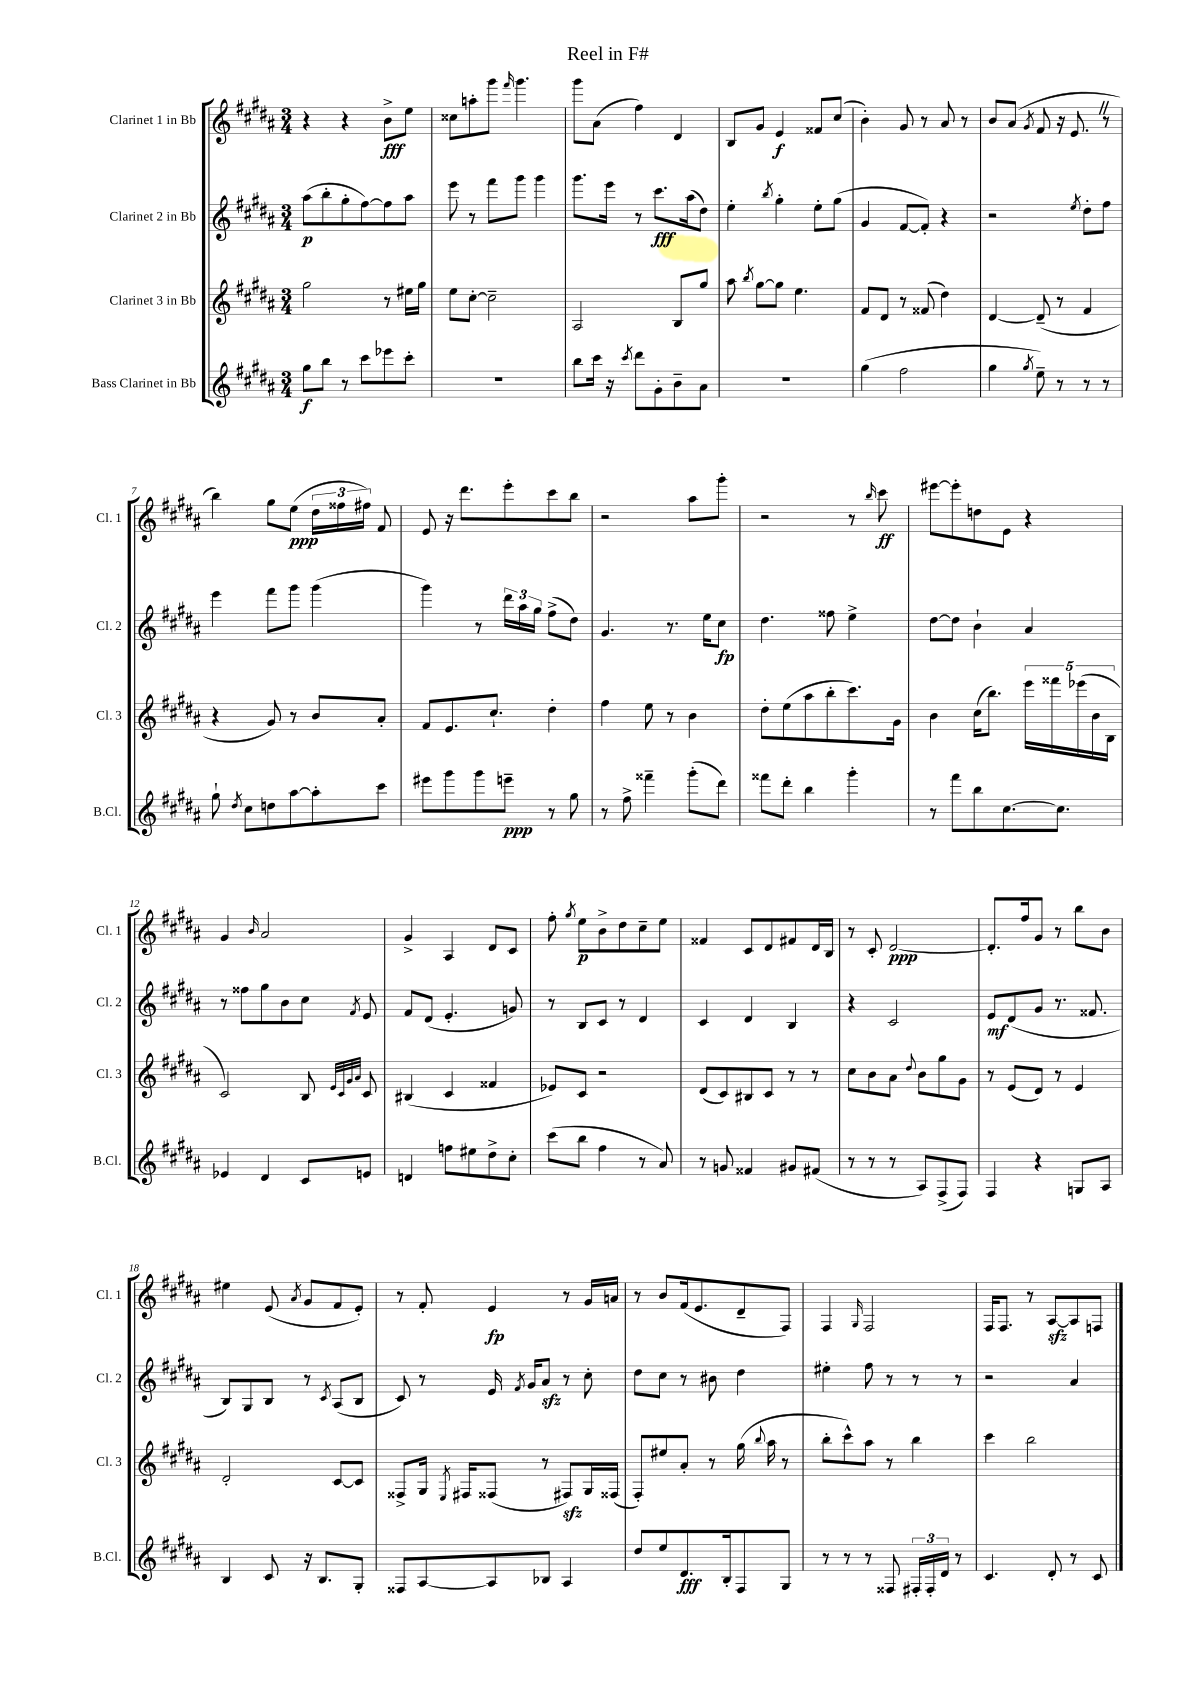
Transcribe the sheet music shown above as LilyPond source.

\header { title = "Reel in F#" }
<<
\new StaffGroup <<
\new Staff = "s0" \with { instrumentName = "Clarinet 1 in Bb" shortInstrumentName = "Cl. 1" } {
    \clef treble \key b \major \numericTimeSignature \time 3/4
    \autoBeamOff r4 r4 b'8[->\fff e''8] |
    cisis''8[ a''8-. gis'''8] \grace { fis'''16 } gis'''4. |
    gis'''8[ ais'8]( fis''4) dis'4 |
    b8[ gis'8] e'4\f fisis'8[ cis''8]( |
    b'4-.) gis'8 r8 ais'8 r8 |
    b'8[ ais'8]( \acciaccatura { gis'8 } fis'8 r16 e'8. \once \override BreathingSign.text = \markup { \musicglyph "scripts.caesura.straight" } \breathe r8 |
    b''4) gis''8[ e''8]\ppp( \tuplet 3/2 { dis''16[ fisis''16 fis''16]) } fis'8 |
    e'8 r16 dis'''8.[ e'''8-. cis'''8 b''8] |
    r2 ais''8[ gis'''8]-. |
    r2 r8 \grace { b''16 } cis'''8\ff |
    eis'''8[~ eis'''8-. d''8 e'8] r4 |
    gis'4 \grace { b'16 } ais'2 |
    gis'4-> ais4 dis'8[ cis'8] |
    fis''8-. \acciaccatura { gis''8 } e''8[\p b'8-> dis''8 cis''8-- e''8] |
    fisis'4 cis'8[ dis'8 fis'8 dis'16 b16] |
    r8 cis'8-. dis'2~\ppp |
    dis'8.[-. fis''16 gis'8] r8 b''8[ b'8] |
    eis''4 e'8( \acciaccatura { ais'8 } gis'8[ fis'8 e'8]-.) |
    r8 fis'8-. e'4\fp r8 gis'16[ a'16] |
    r8 b'8[ fis'16( e'8. dis'8-- fis8]) |
    fis4 \grace { gis16 } fis2 |
    fis16[ fis8.] r8 ais8[~\sfz ais8 f8] \bar "|." |
}
\new Staff = "s1" \with { instrumentName = "Clarinet 2 in Bb" shortInstrumentName = "Cl. 2" } {
    \clef treble \key b \major \numericTimeSignature \time 3/4
    \autoBeamOff ais''8[\p( b''8-. gis''8-. fis''8~) fis''8 ais''8] |
    e'''8 r8 fis'''8[ gis'''8] gis'''4 |
    gis'''8.[ e'''16] r8 cis'''8.[\fff ais''16( dis''8]) |
    e''4-. \acciaccatura { b''8 } gis''4-. e''8[-. gis''8]( |
    gis'4 fis'8[~ fis'8]-.) r4 |
    r2 \acciaccatura { e''8 } dis''8[-. fis''8] |
    e'''4 fis'''8[ gis'''8] gis'''4( |
    gis'''4) r8 \tuplet 3/2 { dis'''16[ ais''16 gis''16] } fis''8[->( dis''8]) |
    gis'4. r8. e''16[ cis''8]\fp |
    dis''4. fisis''8 e''4-> |
    dis''8[~ dis''8] b'4-! ais'4 |
    r8 fisis''8[ gis''8 b'8 cis''8] \acciaccatura { fis'8 } e'8 |
    fis'8[ dis'8]( e'4.-. g'8) |
    r8 b8[ cis'8] r8 dis'4 |
    cis'4 dis'4 b4 |
    r4 cis'2 |
    e'8[\mf dis'8( gis'8] r8. fisis'8. |
    b8[) gis8 b8] r8 \acciaccatura { cis'8 } ais8[( b8] |
    cis'8) r8 e'16 \acciaccatura { fis'8 } gis'16[ ais'8]\sfz r8 cis''8-. |
    dis''8[ cis''8] r8 bis'8 dis''4 |
    eis''4-. fis''8 r8 r8 r8 |
    r2 ais'4 \bar "|." |
}
\new Staff = "s2" \with { instrumentName = "Clarinet 3 in Bb" shortInstrumentName = "Cl. 3" } {
    \clef treble \key b \major \numericTimeSignature \time 3/4
    \autoBeamOff gis''2 r8 eis''16[ gis''16] |
    e''8[ cis''8]~-. cis''2-- |
    ais2 b8[ gis''8] |
    ais''8 \acciaccatura { b''8 } gis''8[~ gis''8] e''4. |
    fis'8[ dis'8] r8 fisis'8( dis''4) |
    dis'4~ dis'8--( r8 fis'4 |
    r4 gis'8) r8 b'8[ ais'8]-. |
    fis'8[ e'8. cis''8.]-! dis''4-. |
    fis''4 e''8 r8 b'4 |
    dis''8[-. e''8( ais''8 b''8-. cis'''8.) gis'16] |
    b'4 cis''16[( b''8.]) \tuplet 5/4 { e'''16[ fisis'''16 ees'''16( b'16 b16] } |
    cis'2) b8 \grace { e'32[ cis'32 gis'32 ais'32] } cis'8 |
    bis4( cis'4 fisis'4 |
    ees'8[) cis'8] r2 |
    dis'8[( cis'8) bis8 cis'8] r8 r8 |
    cis''8[ b'8 ais'8] \appoggiatura { dis''8 } b'8[ gis''8 gis'8] |
    r8 e'8[( dis'8]) r8 e'4 |
    dis'2-. cis'8[~ cis'8] |
    fisis8[-> gis16] \acciaccatura { e8 } fis16[ fisis8]( r8 fis8[\sfz) gis16 fisis16]( |
    fis8[-.) eis''8 ais'8]-. r8 gis''16( \appoggiatura { b''8 } ais''16 r8 |
    b''8[-. cis'''8-^) ais''8] r8 b''4 |
    cis'''4 b''2 \bar "|." |
}
\new Staff = "s3" \with { instrumentName = "Bass Clarinet in Bb" shortInstrumentName = "B.Cl." } {
    \clef treble \key b \major \numericTimeSignature \time 3/4
    \autoBeamOff gis''8[\f b''8] r8 cis'''8[ ees'''8 cis'''8]-. |
    r2. |
    b''8[ cis'''16] r16 \acciaccatura { cis'''8 } dis'''8[ gis'8-. b'8-- ais'8] |
    R2. |
    gis''4( fis''2 |
    gis''4 \acciaccatura { gis''8 } e''8--) r8 r8 r8 |
    gis''8-! \acciaccatura { dis''8 } cis''8[ d''8 ais''8~ ais''8-. cis'''8] |
    eis'''8[ gis'''8 gis'''8 e'''8]--\ppp r8 gis''8 |
    r8 fis''8-> fisis'''4-- gis'''8[-.( dis'''8]) |
    fisis'''8[ dis'''8]-. b''4 gis'''4-. |
    r8 fis'''8[ b''8 cis''8.~ cis''8.] |
    ees'4 dis'4 cis'8[ e'8] |
    d'4 f''8[ eis''8 dis''8-> cis''8]-. |
    cis'''8[( b''8] fis''4 r8 ais'8) |
    r8 g'8 fisis'4 gis'8[ fis'8]( |
    r8 r8 r8 ais8[) fis8->( fis8]) |
    fis4 r4 g8[ ais8] |
    b4 cis'8 r16 b8.[ gis8]-. |
    fisis8[ ais8~ ais8 bes8] ais4 |
    dis''8[ e''8 dis'8.\fff b16-. fis8 gis8] |
    r8 r8 r8 fisis8 \tuplet 3/2 { fis16[-. fis16-. dis'16] } r8 |
    cis'4. dis'8-. r8 cis'8 \bar "|." |
}
>>
>>
